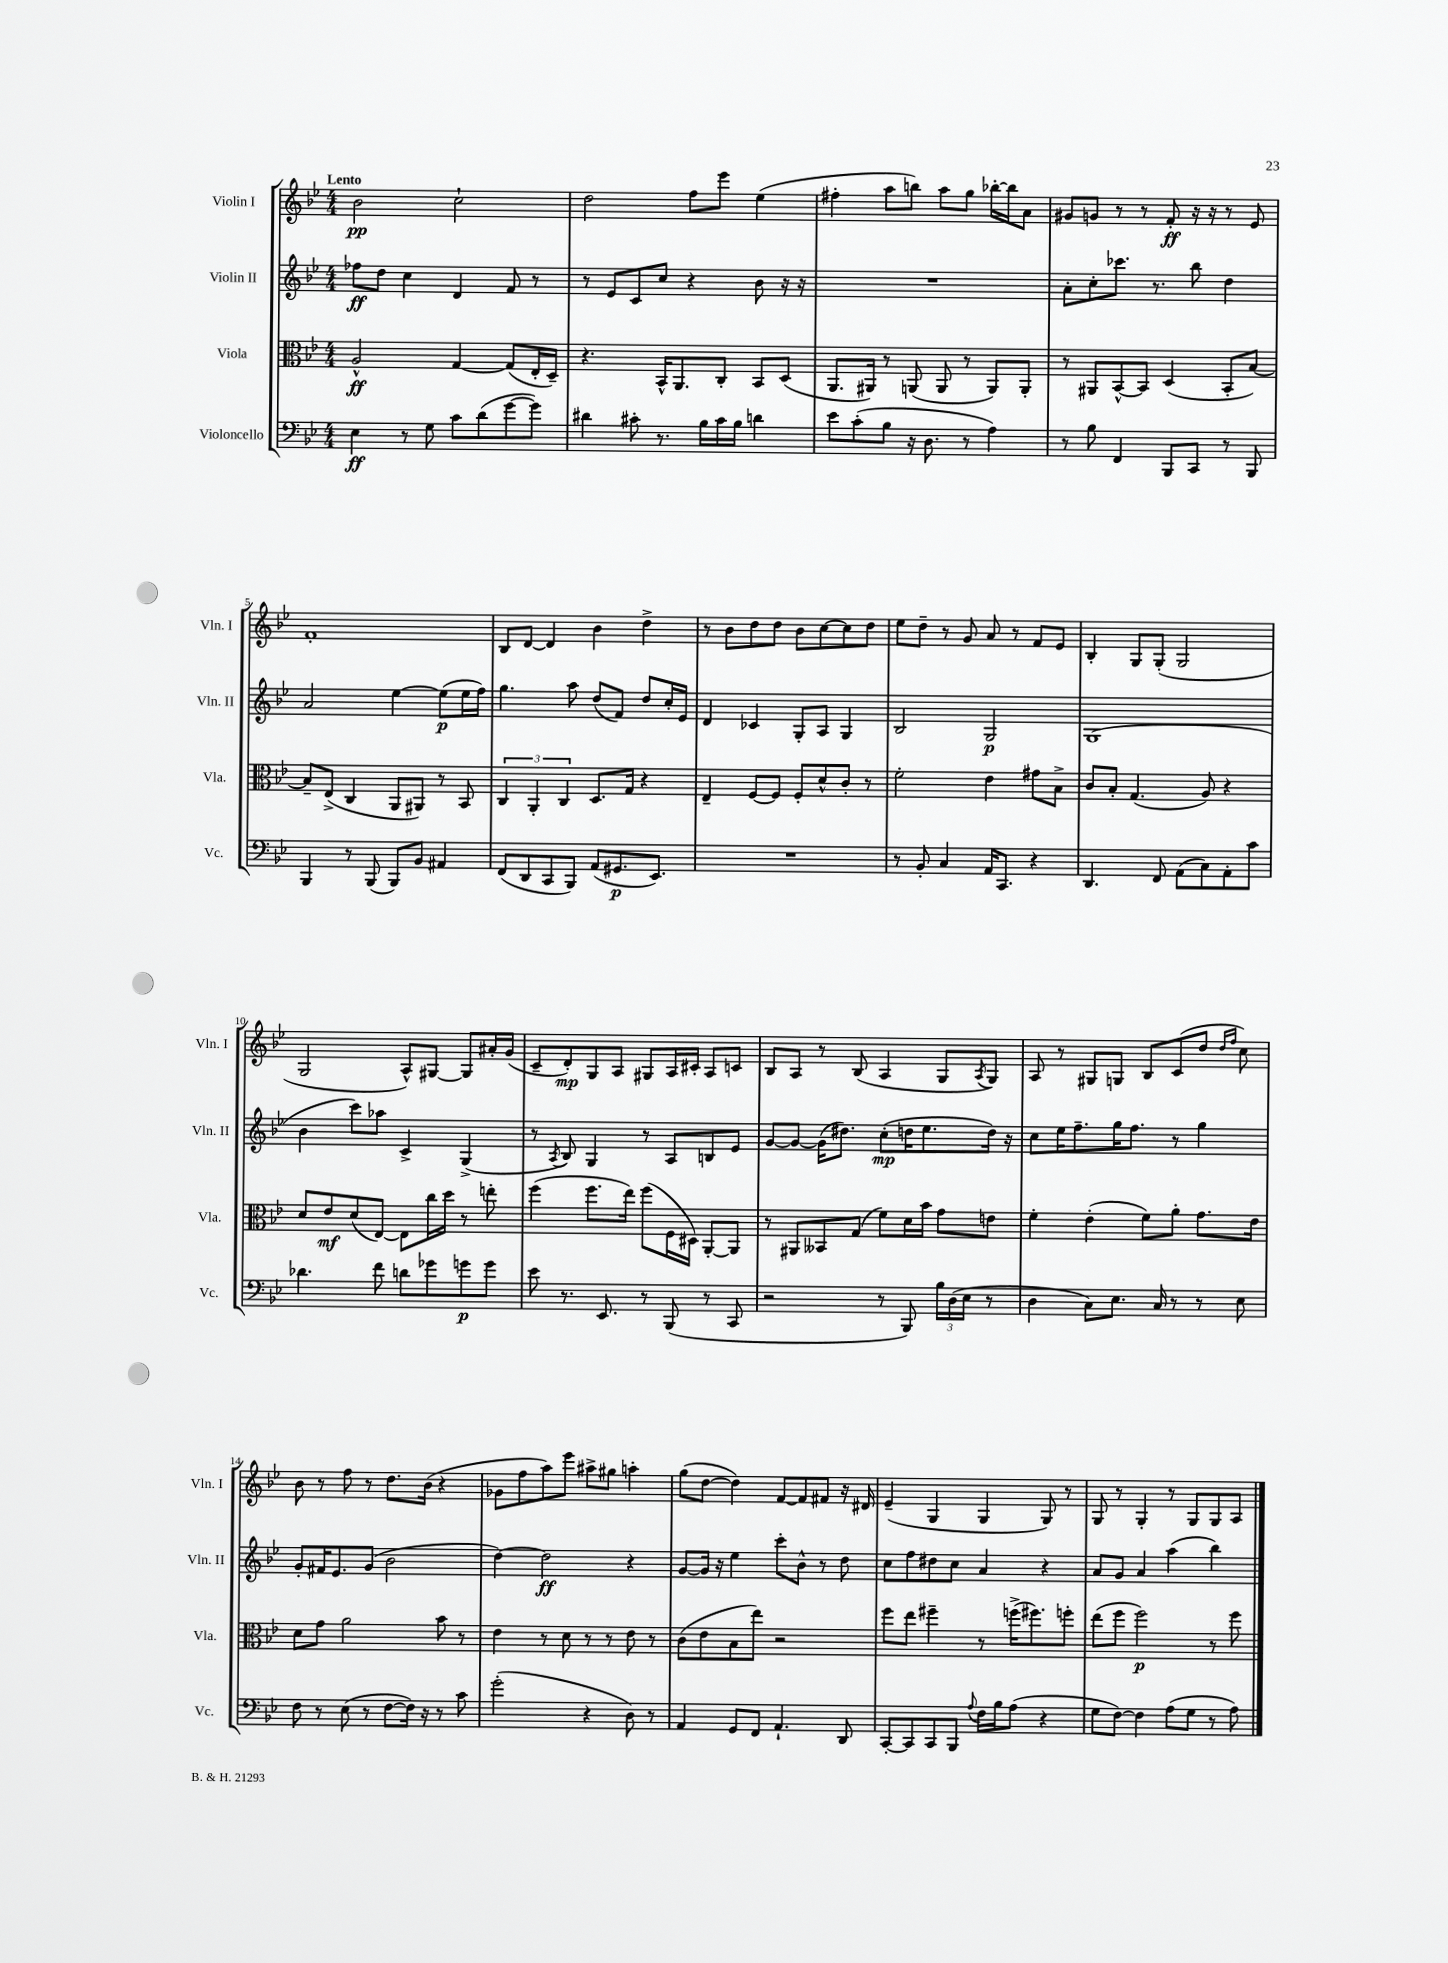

**kern	**kern	**kern	**kern
*staff4	*staff3	*staff2	*staff1
*clefF4	*clefC3	*clefG2	*clefG2
*k[b-e-]	*k[b-e-]	*k[b-e-]	*k[b-e-]
*M4/4	*M4/4	*M4/4	*M4/4
4E-	2A^^	8ff-	2b-
.	.	8dd	.
8r	.	4cc	.
8G	.	.	.
8c	[4G	4d	2cc`
(8d	.	.	.
[8g	(8G]	8f	.
8g])	16E-'	8r	.
.	16D~)	.	.
=	=	=	=
4d#	4.r	8r	2dd
.	.	8e-	.
8c#'	.	8c	.
8.r	16BB-^^	8cc	.
.	8.AA	.	.
.	.	4r	8ff
16B-	.	.	.
16c#	8C'	.	8eee-
16B-	.	.	.
4d	8BB-	8b-	(4ee-
.	(8D	16r	.
.	.	16r	.
=	=	=	=
8e-	8.AA	1r	4ff#'
(8c'	.	.	.
.	16AA#)	.	.
8B-	8r	.	8aa
16r	(8AA	.	8bb)
8.D	.	.	.
.	8AA	.	8aa
8r	8r	.	8gg
4A)	8AA)	.	[16bb-'
.	.	.	16bb-]
.	8AA'	.	8a
=	=	=	=
8r	8r	8a'	8g#
8B-	8AA#	8cc'	8g
4FF	[8BB-^^	8.ccc-	8r
.	8BB-]	.	8r
.	.	8.r	.
8BBB-	(4D	.	8f'
8CC	.	8bb-	16r
.	.	.	16r
8r	8BB-'	4dd	8r
8BBB-	[8B-)	.	8e-
=	=	=	=
4BBB-	8B-~]	2a	1f'
.	(8E-^	.	.
8r	4C	.	.
(8BBB-	.	.	.
8BBB-)	8AA	[4ee-	.
8BB-	8AA#)	.	.
4AA#	8r	(8ee-]	.
.	8BB-	16ee-	.
.	.	16ff)	.
=	=	=	=
(8FF	6C	4.gg	8B-
8DD	.	.	[8d
.	6AA'	.	.
8CC	.	.	4d]
.	6C	.	.
8BBB-)	.	8aa	.
(8AA	8.D	(8dd	4b-
8.GG#	.	8f)	.
.	16G	.	.
.	4r	8dd	4dd^
8.EE-)	.	.	.
.	.	16cc'	.
.	.	16e-	.
=	=	=	=
1r	4E-~	4d	8r
.	.	.	8b-
.	[8F	4c-	8dd
.	8F]	.	8dd
.	8F'	8G'	8b-
.	8d^^	8A	[8cc
.	8c'	4G	8cc]
.	8r	.	8dd
=	=	=	=
8r	2f'	2B-	8ee-
8BB-'	.	.	8dd~
4C	.	.	8r
.	.	.	8g
16AA	4e-	2G	8a
8.CC	.	.	.
.	.	.	8r
4r	8g#	.	8f
.	8B-^	.	8e-
=	=	=	=
4.DD	8c	(1G	4B-'
.	8B-'	.	.
.	(4.G	.	8G
8FF	.	.	(8G'
(8AA	.	.	2G
8C)	8A)	.	.
8AA'	4r	.	.
8c	.	.	.
=	=	=	=
4.d-	8d	4b-	2G
.	8e-	.	.
.	(8d	8ccc)	.
8f	[8E-)	8aa-	.
8d	8E-]	4c^	8A^^)
8g-	16cc	.	[8G#
.	16dd	.	.
8g	8r	(4G^	8G#]
8g	8ee'	.	16a#'
.	.	.	(16g
=	=	=	=
8e-	(4ff	8r	8c~
.	.	8qA	.
8.r	.	8B-)	8d')
.	8.ff	4G	8G
8.EE-	.	.	.
.	.	.	8A
.	16ee-)	.	.
8r	(8ff	8r	8G#
(8BBB-	16F	8A	16A
.	16D#)	.	16c#'
8r	[8AA'	8B	8A
8CC	8AA]	8e-	8c
=	=	=	=
2r	8r	[8g	8B-
.	8AA#	8g_	8A
.	8BB--	(16g]	8r
.	.	8.dd#)	.
.	(8G	.	(8B-
8r	8f)	(8cc'	4A
8BBB-)	16d	16dd	.
.	16b-	8.ee-	.
24B-	8g	.	8G
(24D	.	.	.
24E-	.	.	.
.	.	.	8qA
8r	8e	16dd)	8G)
.	.	16r	.
=	=	=	=
4D	4f'	8cc	8A
.	.	16ee-	8r
.	.	8.ff~	.
8C)	(4e-'	.	8G#
8.E-	.	16gg	8G
.	.	8.ff	.
.	8f)	.	8B-
16C	.	.	.
8r	8a'	8r	(8c
8r	8.g	4gg	8dd
.	.	.	16qqdd
.	.	.	16qqff
8E-	.	.	8cc)
.	16e-	.	.
=	=	=	=
8F	8d	8g'	8b-
8r	8g	16f#	8r
.	.	8.e-	.
(8E-	2a	.	8ff
8r	.	(8g	8r
[8F	.	2b-	8.dd
16F])	.	.	.
16r	.	.	(16b-
8r	8b-	.	4r
8c	8r	.	.
=	=	=	=
(2g'	4e-	[4dd)	8g-
.	.	.	8ff
.	8r	2dd]	8aa)
.	8d	.	8eee-
4r	8r	.	8aa#^
.	8r	.	8gg#
8D)	8e-	4r	4aa'
8r	8r	.	.
=	=	=	=
4AA	(8c	[8g	(8gg
.	8e-	16g]	[8dd
.	.	16r	.
8GG	8B-	4ee-	4dd])
8FF	8ee-)	.	.
4.AA`	2r	8ccc'	[8f
.	.	8b-^^	8f]
.	.	8r	8f#
8DD	.	8dd	16r
.	.	.	16d#
=	=	=	=
[8CC'	8ff	8cc	(4e-~
8CC]	8ee-	8ff	.
8CC	4ff#~	8dd#	4G
8BBB-	.	8cc	.
8qqA	.	.	.
16F	8r	4a	4G
16B-	.	.	.
(8A	(16ff^	.	.
.	8.ff#)	.	.
4r	.	4r	8G)
.	8ff'	.	8r
=	=	=	=
8G	(8ee-	8a	8G
[8F)	8ff	8g	8r
4F]	2ff)	4a	4G'
(8A	.	(4aa	8r
8G	.	.	8G
8r	8r	4bb-)	8G
8A)	8ff	.	8A
==	==	==	==
*-	*-	*-	*-
